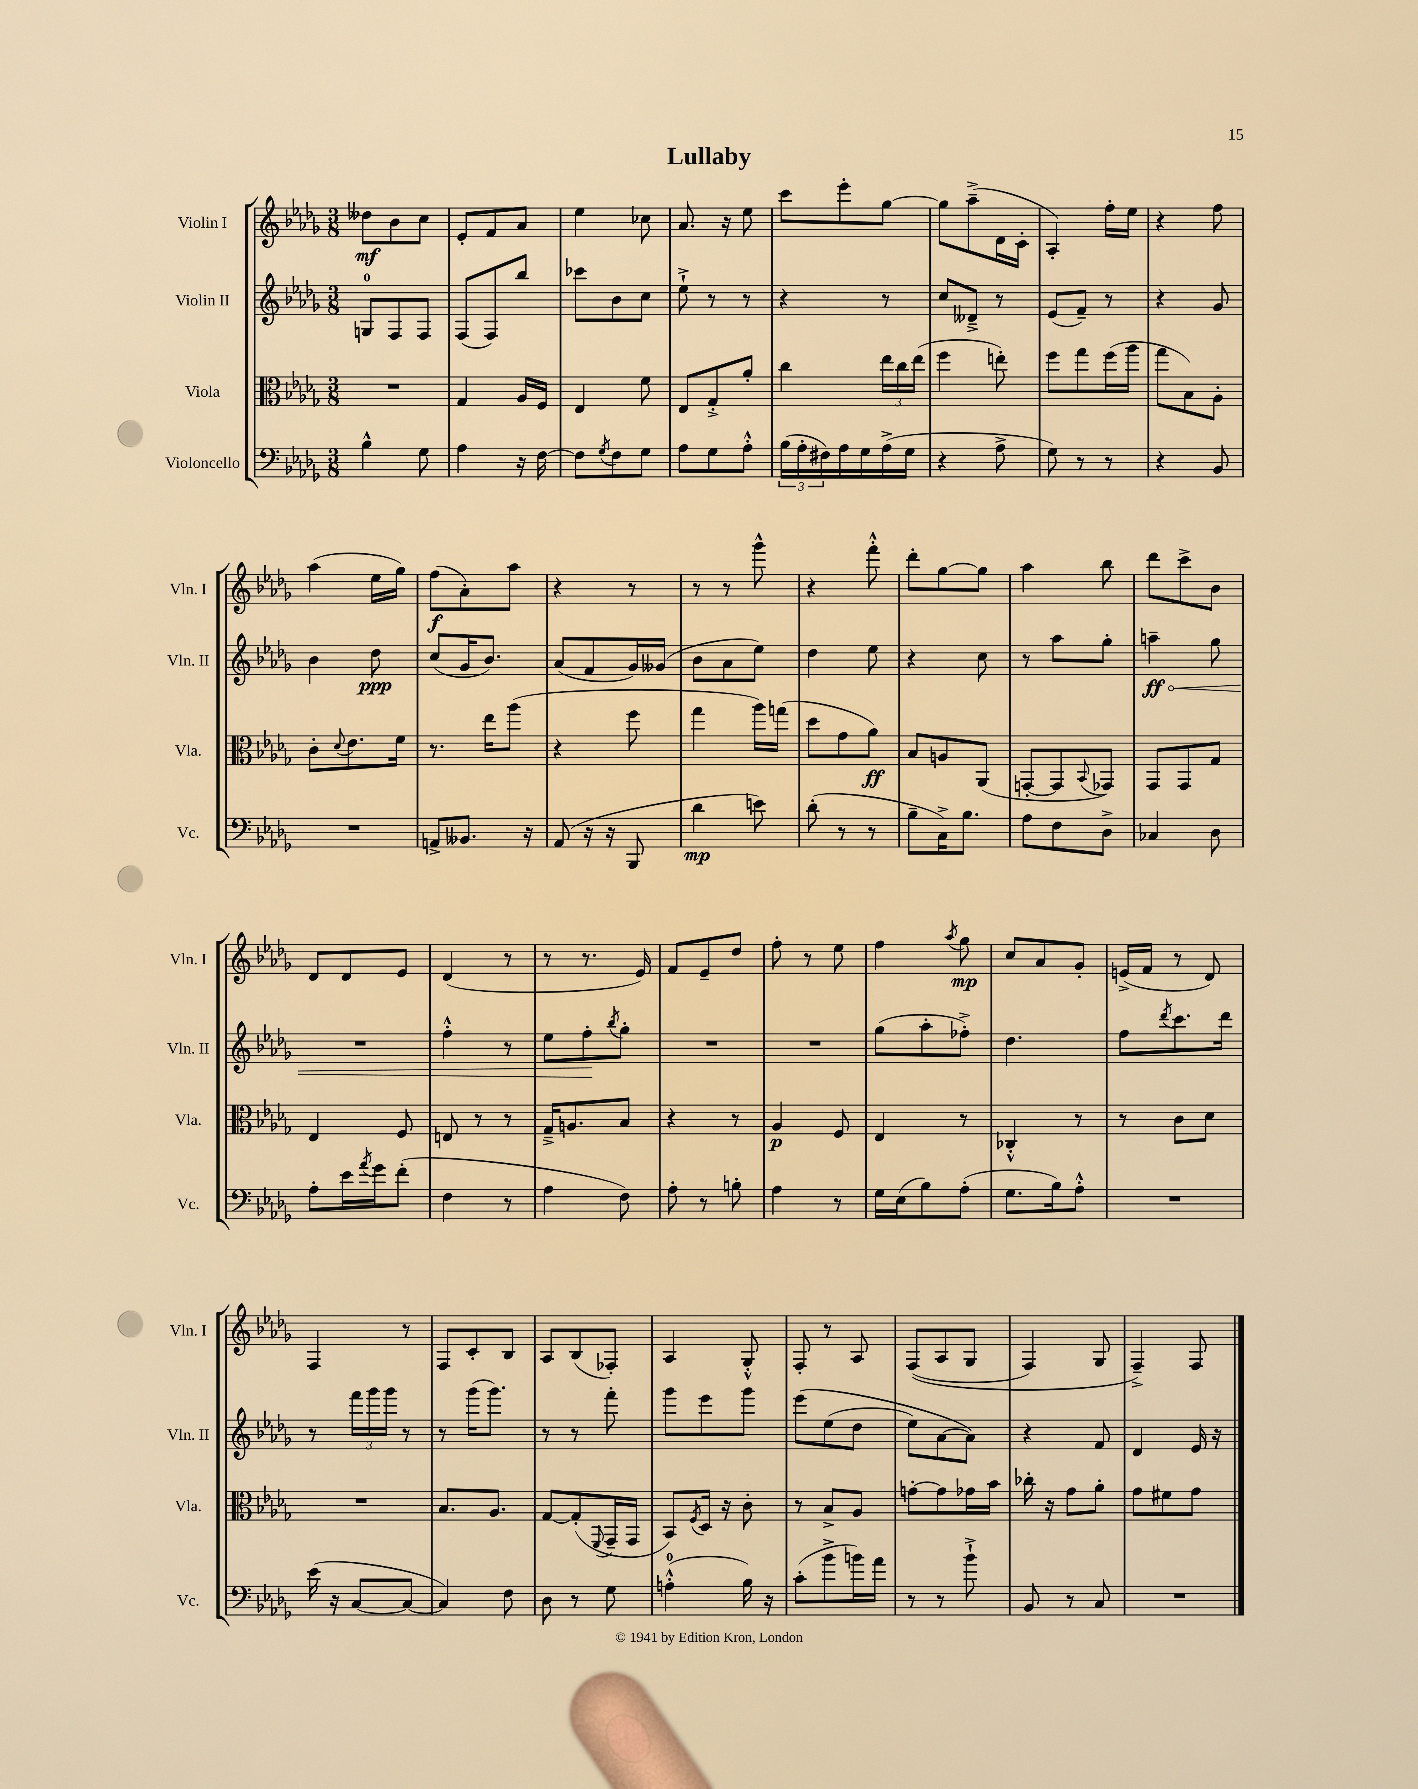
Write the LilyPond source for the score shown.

\header { title = "Lullaby" }
<<
\new StaffGroup <<
\new Staff = "s0" \with { instrumentName = "Violin I" shortInstrumentName = "Vln. I" } {
    \clef treble \key des \major \numericTimeSignature \time 3/8
    deses''8\mf bes'8 c''8 |
    ees'8-. f'8 aes'8 |
    ees''4 ces''8 |
    aes'8. r16 ees''8 |
    c'''8 ees'''8-. ges''8~ |
    ges''8 aes''8--->( des'16 c'16-. |
    aes4-.) f''16-. ees''16 |
    r4 f''8 |
    aes''4( ees''16 ges''16) |
    f''8\f( aes'8-.) aes''8 |
    r4 r8 |
    r8 r8 ges'''8-^ |
    r4 f'''8-.-^ |
    des'''8-. ges''8~ ges''8 |
    aes''4 bes''8 |
    des'''8 c'''8-> bes'8 |
    des'8 des'8 ees'8 |
    des'4( r8 |
    r8 r8. ees'16) |
    f'8 ees'8-- des''8 |
    f''8-. r8 ees''8 |
    f''4 \acciaccatura { aes''8 } ges''8\mp |
    c''8 aes'8 ges'8-. |
    e'16->( f'16 r8 des'8) |
    f4 r8 |
    f8 c'8-. bes8 |
    aes8 bes8( fes8-.) |
    aes4 ges8-.-^ |
    f8-. r8 aes8 |
    f8(\( aes8 ges8 |
    f4) ges8 |
    f4--->\) f8 \bar "|." |
}
\new Staff = "s1" \with { instrumentName = "Violin II" shortInstrumentName = "Vln. II" } {
    \clef treble \key des \major \numericTimeSignature \time 3/8
    g8-0 f8 f8 |
    f8( f8) bes''8 |
    ces'''8 bes'8 c''8 |
    ees''8-!-> r8 r8 |
    r4 r8 |
    c''8 deses'8---> r8 |
    ees'8( f'8--) r8 |
    r4 ges'8 |
    bes'4 des''8\ppp |
    c''8( ges'16 bes'8.) |
    aes'8( f'8 ges'16) geses'16( |
    bes'8 aes'8 ees''8) |
    des''4 ees''8 |
    r4 c''8 |
    r8 aes''8 ges''8-. |
    \once \override Hairpin.circled-tip = ##t a''4--\ff\< ges''8 |
    R4. |
    f''4-.-^ r8 |
    ees''8 f''8-.\! \acciaccatura { bes''8 } ges''8-. |
    R4. |
    R4. |
    ges''8( aes''8-. fes''8-.->) |
    des''4. |
    f''8 \acciaccatura { des'''8 } c'''8. des'''16 |
    r8 \tuplet 3/2 { f'''16 ges'''16 ges'''16 } r8 |
    r8 ges'''16( ges'''8.) |
    r8 r8 f'''8-. |
    ges'''8 ees'''8 ges'''8 |
    ees'''8\( ees''8( des''8 |
    ees''8) aes'8~ aes'8\) |
    r4 f'8 |
    des'4 ees'16 r16 \bar "|." |
}
\new Staff = "s2" \with { instrumentName = "Viola" shortInstrumentName = "Vla." } {
    \clef alto \key des \major \numericTimeSignature \time 3/8
    R4. |
    ges4 aes16 f16 |
    ees4 f'8 |
    ees8 ges8-.-> aes'8-. |
    c''4 \tuplet 3/2 { ees''16 c''16 ees''16( } |
    f''4 e''8-.) |
    f''8 ges''8 f''16( aes''16 |
    ges''8 bes8) aes8-. |
    c'8-. \appoggiatura { des'8 } ees'8. f'16 |
    r8. ees''16 aes''8( |
    r4 f''8 |
    ges''4 aes''16) g''16( |
    des''8 ges'8 aes'8\ff) |
    bes8 a8 aes,8( |
    g,8~-. g,8 \appoggiatura { bes,8 } ges,8) |
    ges,8 ges,8 ges8 |
    ees4 f8 |
    e8 r8 r8 |
    ges16---> a8. bes8 |
    r4 r8 |
    aes4\p f8 |
    ees4 r8 |
    ces4-.-^ r8 |
    r8 c'8 des'8 |
    R4. |
    bes8. aes8. |
    ges8~ ges8-.( \appoggiatura { f,8 } ges,16-- ges,16 |
    bes,8) \acciaccatura { f8 } des16 r16 c'8-. |
    r8 bes8-> aes8 |
    g'8~-. g'8 ges'16 bes'16 |
    ces''16-. r16 ges'8 aes'8-. |
    ges'8 fis'8 ges'8 \bar "|." |
}
\new Staff = "s3" \with { instrumentName = "Violoncello" shortInstrumentName = "Vc." } {
    \clef bass \key des \major \numericTimeSignature \time 3/8
    bes4-^ ges8 |
    aes4 r16 f16~ |
    f8 \acciaccatura { ges8 } f8 ges8 |
    aes8 ges8 aes8-.-^ |
    \tuplet 3/2 { bes16( aes16-. fis16) } aes16 ges16 aes16->( ges16 |
    r4 aes8-> |
    ges8) r8 r8 |
    r4 bes,8 |
    R4. |
    a,8-> beses,8. r16 |
    aes,8( r16 r16 bes,,8 |
    des'4\mp e'8) |
    des'8-.( r8 r8 |
    bes8-- c16->) bes8. |
    aes8 f8 des8-> |
    ces4 des8 |
    aes8-. ees'16 \acciaccatura { aes'8 } ges'16 f'8-.( |
    f4 r8 |
    aes4 f8) |
    aes8-. r8 b8-. |
    aes4 r8 |
    ges16 ees16( bes8) aes8-.( |
    ges8. bes16) aes8-.-^ |
    R4. |
    ees'16( r16 c8~ c8~ |
    c4) f8 |
    des8 r8 ges8 |
    a4-0-.-^( bes16) r16 |
    c'8-.( bes'8-> b'16) aes'16 |
    r8 r8 bes'8-!-> |
    bes,8 r8 c8 |
    R4. \bar "|." |
}
>>
>>
\layout { \context { \Score \remove "Bar_number_engraver" } }
